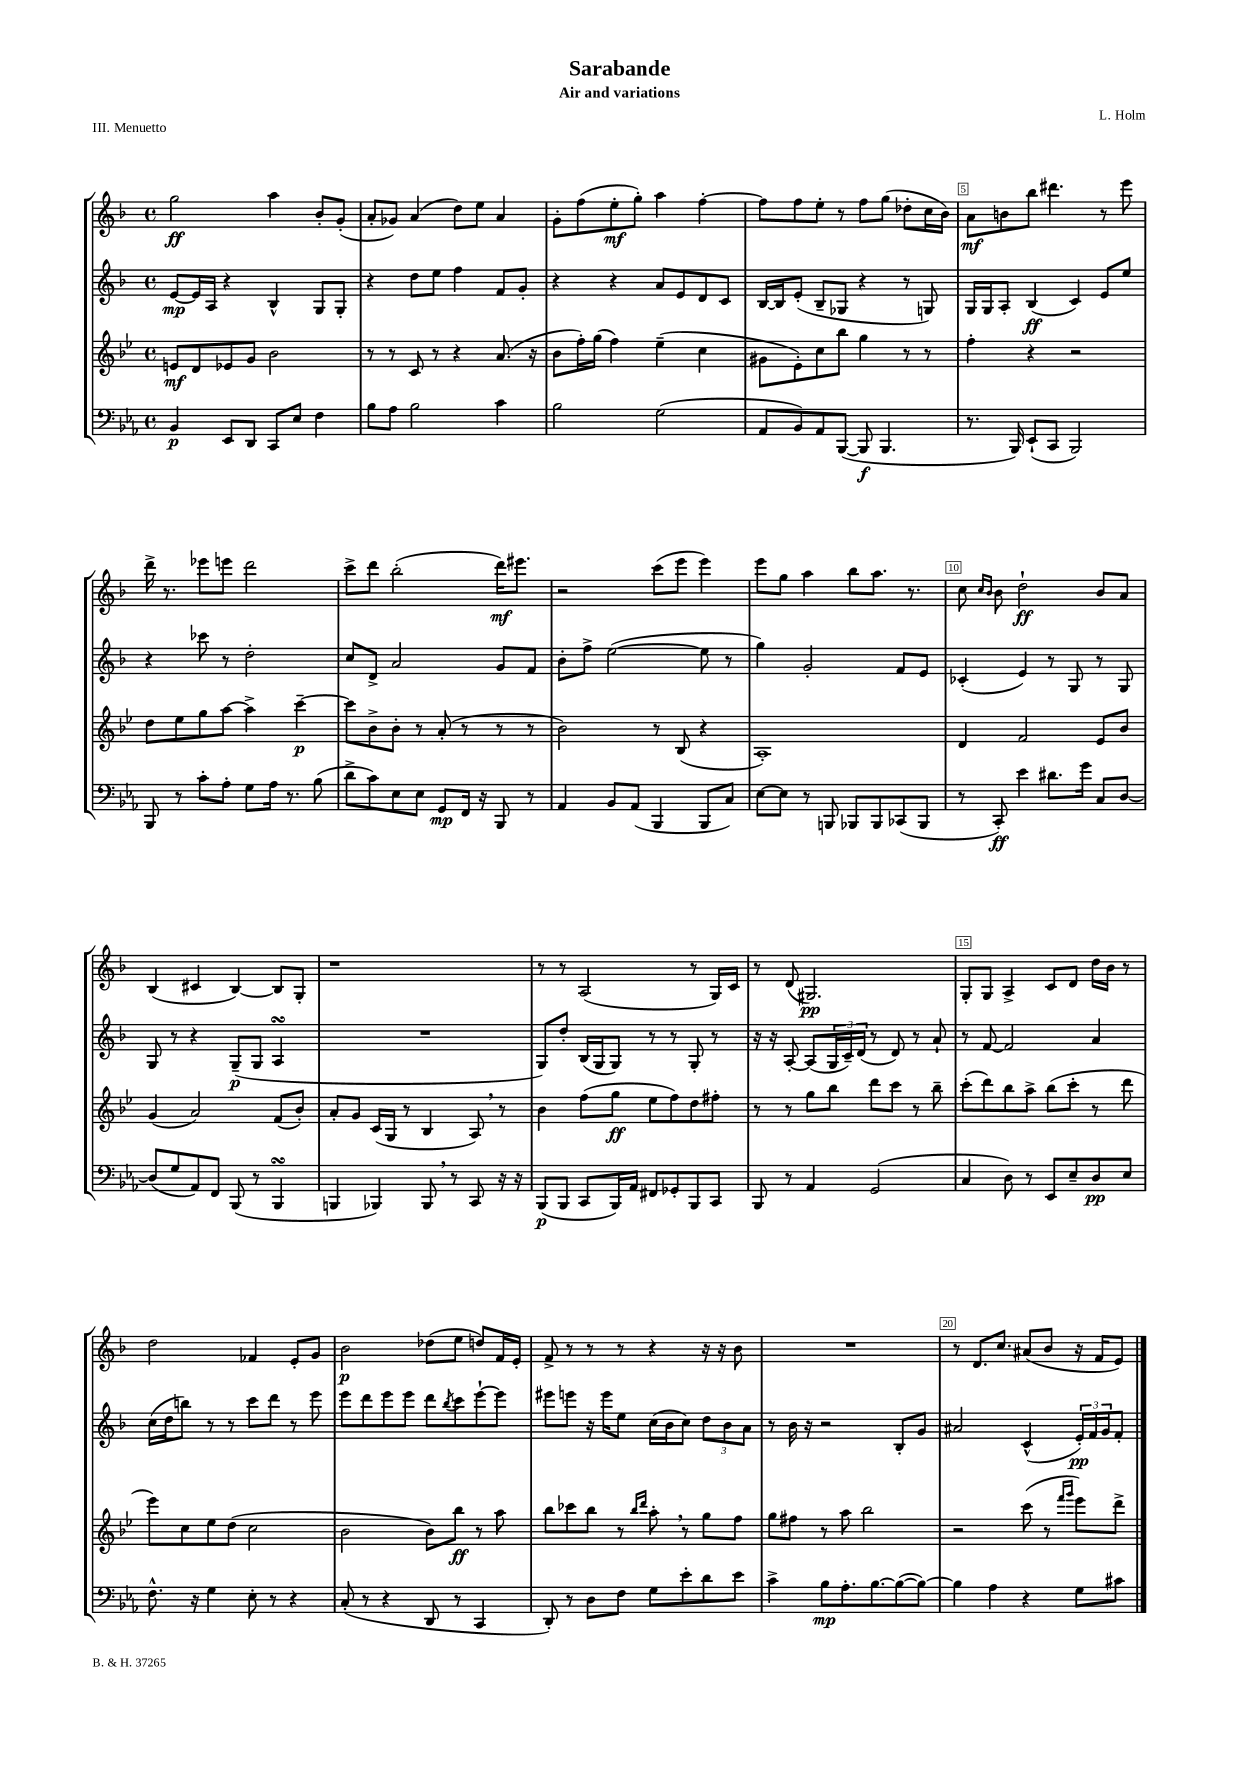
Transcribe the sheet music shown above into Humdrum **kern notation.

**kern	**dynam	**kern	**dynam	**kern	**dynam	**kern	**dynam
*part4	*part4	*part3	*part3	*part2	*part2	*part1	*part1
*staff4	*staff4	*staff3	*staff3	*staff2	*staff2	*staff1	*staff1
*clefF4	*	*clefG2	*	*clefG2	*	*clefG2	*
*k[b-e-a-]	*	*k[b-e-]	*	*k[b-]	*	*k[b-]	*
*M4/4	*	*M4/4	*	*M4/4	*	*M4/4	*
*met(c)	*	*met(c)	*	*met(c)	*	*met(c)	*
=1	=1	=1	=1	=1	=1	=1	=1
4BB-/	p	8en/L	mf	[8e/L	mp	2gg\	ff
.	.	8d/	.	16e/L]	.	.	.
.	.	.	.	16A/JJ	.	.	.
8EE-/L	.	8e-X/	.	4r	.	.	.
8DD/J	.	8g/J	.	.	.	.	.
8CC/L	.	2b-\	.	4B-^^/	.	4aa\	.
8E-/J	.	.	.	.	.	.	.
4F\	.	.	.	8G/L	.	8b-'/L	.
.	.	.	.	8G'/J	.	(8g'/J	.
=2	=2	=2	=2	=2	=2	=2	=2
8B-\L	.	8r	.	4r	.	8a'/L	.
8A-\J	.	8r	.	.	.	8g-X/J)	.
2B-\	.	8c/	.	8dd\L	.	(4a/	.
.	.	8r	.	8ee\J	.	.	.
.	.	4r	.	4ff\	.	8dd\L)	.
.	.	.	.	.	.	8ee\J	.
4c\	.	(8.a/	.	8f/L	.	4a/	.
.	.	.	.	8g'/J	.	.	.
.	.	16r	.	.	.	.	.
=3	=3	=3	=3	=3	=3	=3	=3
2B-\	.	8b-\L	.	4r	.	8g'\L	.
.	.	16ff'\L)	.	.	.	(8ff\	.
.	.	(16gg\JJ	.	.	.	.	.
.	.	4ff\)	.	4r	.	8ee'\	mf
.	.	.	.	.	.	8gg'\J)	.
(2G\	.	(4ee-~\	.	8a/L	.	4aa\	.
.	.	.	.	8e/	.	.	.
.	.	4cc\	.	8d/	.	[4ff'\	.
.	.	.	.	8c/J	.	.	.
=4	=4	=4	=4	=4	=4	=4	=4
8AA-/L	.	8g#X\L	.	[16B-/LL	.	8ff\L]	.
.	.	.	.	16B-/J]	.	.	.
8BB-/)	.	8e-'\)	.	(8e'/J	.	8ff\	.
8AA-/	.	8cc\	.	8B-~/L	.	8ee'\J	.
([8BBB-/J	.	8bb-\J	.	8G-X/J	.	8r	.
8BBB-/]	f	4gg\	.	4r	.	8ff\L	.
4.BBB-/	.	.	.	.	.	(8gg\J	.
.	.	8r	.	8r	.	8dd-X'\L	.
.	.	8r	.	8Gn/)	.	16cc\L	.
.	.	.	.	.	.	16b-\JJ)	.
=5	=5	=5	=5	=5	=5	=5	=5
8.r	.	4ff'\	.	16G/LL	.	8a\L	mf
.	.	.	.	16G/J	.	.	.
.	.	.	.	8A'/J	.	8bn\	.
16BBB-/)	.	.	.	.	.	.	.
(8EE-`/L	.	4r	.	(4B-/	ff	8bb-\J	.
8CC/J	.	.	.	.	.	4.ddd#X\	.
2BBB-/)	.	2r	.	4c/)	.	.	.
.	.	.	.	8e/L	.	8r	.
.	.	.	.	8ee/J	.	8eee\	.
!!LO:LB:g=z
=6	=6	=6	=6	=6	=6	=6	=6
8BBB-/	.	8dd\L	.	4r	.	16ddd^\	.
.	.	.	.	.	.	8.r	.
8r	.	8ee-\	.	.	.	.	.
8c'\L	.	8gg\	.	8ccc-X\	.	8eee-X\L	.
8A-'\J	.	[8aa\J	.	8r	.	8eeen\J	.
8G\L	.	4aa^\]	.	2dd'\	.	2ddd\	.
16A-\Jk	.	.	.	.	.	.	.
8.r	.	.	.	.	.	.	.
.	.	[4ccc~\	p	.	.	.	.
(8B-\	.	.	.	.	.	.	.
=7	=7	=7	=7	=7	=7	=7	=7
8d^\L	.	8ccc\L]	.	8cc/L	.	8ccc^\L	.
8c\)	.	8b-^\	.	8d^/J	.	8ddd\J	.
8E-\	.	8b-'\J	.	2a/	.	(2bb-'\	.
8E-\J	.	8r	.	.	.	.	.
8GG/L	mp	(8a'/	.	.	.	.	.
16FF/Jk	.	8r	.	.	.	.	.
16r	.	.	.	.	.	.	.
8BBB-/	.	8r	.	8g/L	.	16ddd\KL)	mf
.	.	.	.	.	.	8.eee#X\J	.
8r	.	8r	.	8f/J	.	.	.
=8	=8	=8	=8	=8	=8	=8	=8
4AA-/	.	2b-\)	.	8b-'\L	.	2r	.
.	.	.	.	8ff^\J	.	.	.
8BB-/L	.	.	.	([2ee\	.	.	.
(8AA-/J	.	.	.	.	.	.	.
4BBB-/	.	8r	.	.	.	(8ccc\L	.
.	.	(8B-/	.	.	.	8eee\J	.
8BBB-/L	.	4r	.	8ee\]	.	4eee\)	.
8C/J)	.	.	.	8r	.	.	.
=9	=9	=9	=9	=9	=9	=9	=9
[8E-\L	.	1A')	.	4gg\)	.	8eee\L	.
8E-\J]	.	.	.	.	.	8gg\J	.
8r	.	.	.	2g'/	.	4aa\	.
8BBBn/	.	.	.	.	.	.	.
8BBB-X/L	.	.	.	.	.	8bb-\L	.
8BBB-/	.	.	.	.	.	8.aa\J	.
(8CC-X/	.	.	.	8f/L	.	.	.
.	.	.	.	.	.	8.r	.
8BBB-/J	.	.	.	8e/J	.	.	.
=10	=10	=10	=10	=10	=10	=10	=10
8r	.	4d/	.	(4c-X'/	.	8cc\	.
.	.	.	.	.	.	16qqcc/LL	.
.	.	.	.	.	.	16qqb-/JJ	.
8CC'/)	ff	.	.	.	.	8b-\	.
4e-\	.	2f/	.	4e/)	.	2dd`\	ff
8.d#X\L	.	.	.	8r	.	.	.
.	.	.	.	8G/	.	.	.
16g\Jk	.	.	.	.	.	.	.
8C/L	.	8e-/L	.	8r	.	8b-/L	.
[8D/J	.	8b-/J	.	8G/	.	8a/J	.
!!LO:LB:g=z
=11	=11	=11	=11	=11	=11	=11	=11
(8D/L]	.	(4g/	.	8G/	.	(4B-/	.
8G/	.	.	.	8r	.	.	.
8AA-/)	.	2a/)	.	4r	.	4c#X/	.
8FF/J	.	.	.	.	.	.	.
(8BBB-/	.	.	.	(8G~/L	p	[4B-/)	.
8r	.	.	.	8G/J	.	.	.
4BBB-sSSS/	.	(8f/L	.	4AsSsS/	.	8B-/L]	.
.	.	8b-'/J)	.	.	.	8G'/J	.
=12	=12	=12	=12	=12	=12	=12	=12
4BBBn/	.	8a'/L	.	1r	.	1r	.
.	.	8g/J	.	.	.	.	.
4BBB-X/)	.	(16c/LL	.	.	.	.	.
.	.	16G/JJ	.	.	.	.	.
.	.	8r	.	.	.	.	.
8BBB-,/	.	4B-/	.	.	.	.	.
8r	.	.	.	.	.	.	.
8CC/	.	8A,/)	.	.	.	.	.
16r	.	8r	.	.	.	.	.
16r	.	.	.	.	.	.	.
=13	=13	=13	=13	=13	=13	=13	=13
(8BBB-/L	p	4b-\	.	8G/L)	.	8r	.
8BBB-/J	.	.	.	8dd'/J	.	8r	.
8CC/L	.	(8ff\L	.	(16B-/LL	.	(2A/	.
.	.	.	.	16G/J	.	.	.
16BBB-/L)	.	8gg\J	ff	8G/J)	.	.	.
16AA-/JJ	.	.	.	.	.	.	.
8FF#X/L	.	8ee-\L	.	8r	.	.	.
8GG-X'/	.	8ff\)	.	8r	.	.	.
8BBB-/	.	8dd\	.	8G'/	.	8r	.
8CC/J	.	8ff#X'\J	.	8r	.	16G/LL)	.
.	.	.	.	.	.	16c/JJ	.
=14	=14	=14	=14	=14	=14	=14	=14
8BBB-/	.	8r	.	16r	.	8r	.
.	.	.	.	16r	.	.	.
8r	.	8r	.	[8A'/	.	(8d/	.
4AA-/	.	8gg\L	.	(8A/L]	.	2.G#X/)	pp
.	.	8bb-\J	.	24G/L	.	.	.
.	.	.	.	24c~/)	.	.	.
.	.	.	.	(24d/JJ	.	.	.
(2GG/	.	8ddd\L	.	8r	.	.	.
.	.	8ccc\J	.	8d/)	.	.	.
.	.	8r	.	8r	.	.	.
.	.	8bb-~\	.	8a`/	.	.	.
=15	=15	=15	=15	=15	=15	=15	=15
4C/	.	(8ccc'\L	.	8r	.	8G'/L	.
.	.	8ddd\)	.	[8f/	.	8G/J	.
8D\)	.	8bb-\	.	2f/]	.	4A^/	.
8r	.	8aa^\J	.	.	.	.	.
8EE-/L	.	(8bb-\L	.	.	.	8c/L	.
8E-~/	.	8ccc'\J	.	.	.	8d/J	.
8D/	pp	8r	.	4a/	.	16dd\LL	.
.	.	.	.	.	.	16b-\JJ	.
8E-/J	.	8ddd\	.	.	.	8r	.
!!LO:LB:g=z
=16	=16	=16	=16	=16	=16	=16	=16
8.F^^\	.	8eee-\L)	.	(16cc\LL	.	2dd\	.
.	.	.	.	16dd\J	.	.	.
.	.	8cc\	.	8bbn\J)	.	.	.
16r	.	.	.	.	.	.	.
4G\	.	8ee-\	.	8r	.	.	.
.	.	(8dd\J	.	8r	.	.	.
8E-'\	.	2cc\	.	8ccc\L	.	4f-X/	.
8r	.	.	.	8ddd\J	.	.	.
4r	.	.	.	8r	.	8e'/L	.
.	.	.	.	8eee\	.	8g/J	.
=17	=17	=17	=17	=17	=17	=17	=17
(8C'/	.	2b-\	.	8eee\L	.	2b-\	p
8r	.	.	.	8ddd\	.	.	.
4r	.	.	.	8eee\	.	.	.
.	.	.	.	8eee\J	.	.	.
8DD/	.	8b-\L)	.	8ddd\L	.	(8dd-X\L	.
.	.	.	.	8qbb-/	.	.	.
8r	.	8bb-\J	ff	8ccc\	.	8ee\J	.
4CC/	.	8r	.	[8eee`\	.	8ddn/L)	.
.	.	8aa\	.	8eee\J]	.	16f/L	.
.	.	.	.	.	.	16e'/JJ	.
=18	=18	=18	=18	=18	=18	=18	=18
8DD'/)	.	8bb-\L	.	8eee#X\L	.	8f^/	.
8r	.	8ccc-X\	.	8eeen\J	.	8r	.
8D\L	.	8bb-\J	.	16r	.	8r	.
.	.	.	.	16eee\KL	.	.	.
8F\J	.	8r	.	8ee\J	.	8r	.
.	.	16qqbb-/LL	.	.	.	.	.
.	.	16qqddd/JJ	.	.	.	.	.
8G\L	.	8aa',\	.	(16cc\LL	.	4r	.
.	.	.	.	16b-\J	.	.	.
8e-'\	.	8r	.	8cc\J)	.	.	.
8d\	.	8gg\L	.	12dd\L	.	16r	.
.	.	.	.	.	.	16r	.
.	.	.	.	12b-\	.	.	.
8e-\J	.	8ff\J	.	.	.	8b-\	.
.	.	.	.	12a\J	.	.	.
=19	=19	=19	=19	=19	=19	=19	=19
4c^\	.	8gg\L	.	8r	.	1r	.
.	.	8ff#X\J	.	16b-\	.	.	.
.	.	.	.	16r	.	.	.
8B-\L	mp	8r	.	2r	.	.	.
8.A-'\	.	8aa\	.	.	.	.	.
.	.	2bb-\	.	.	.	.	.
[8.B-\	.	.	.	.	.	.	.
(8B-\_	.	.	.	8B-'/L	.	.	.
8B-\J_)	.	.	.	8g/J	.	.	.
=20	=20	=20	=20	=20	=20	=20	=20
4B-\]	.	2r	.	2a#X/	.	8r	.
.	.	.	.	.	.	8.d/L	.
4A-\	.	.	.	.	.	.	.
.	.	.	.	.	.	8.cc/J	.
4r	.	(8ccc\	.	(4c^^/	.	(8a#X/L	.
.	.	8r	.	.	.	8b-/J	.
.	.	16qqfff/LL	.	.	.	.	.
.	.	16qqggg/JJ	.	.	.	.	.
8G\L	.	8eee-\L)	.	24e'/LL)	pp	16r	.
.	.	.	.	24f/	.	.	.
.	.	.	.	.	.	16f/KL	.
.	.	.	.	24g/J	.	.	.
8c#X\J	.	8ddd^\J	.	8f'/J	.	8e/J)	.
==	==	==	==	==	==	==	==
*-	*-	*-	*-	*-	*-	*-	*-
